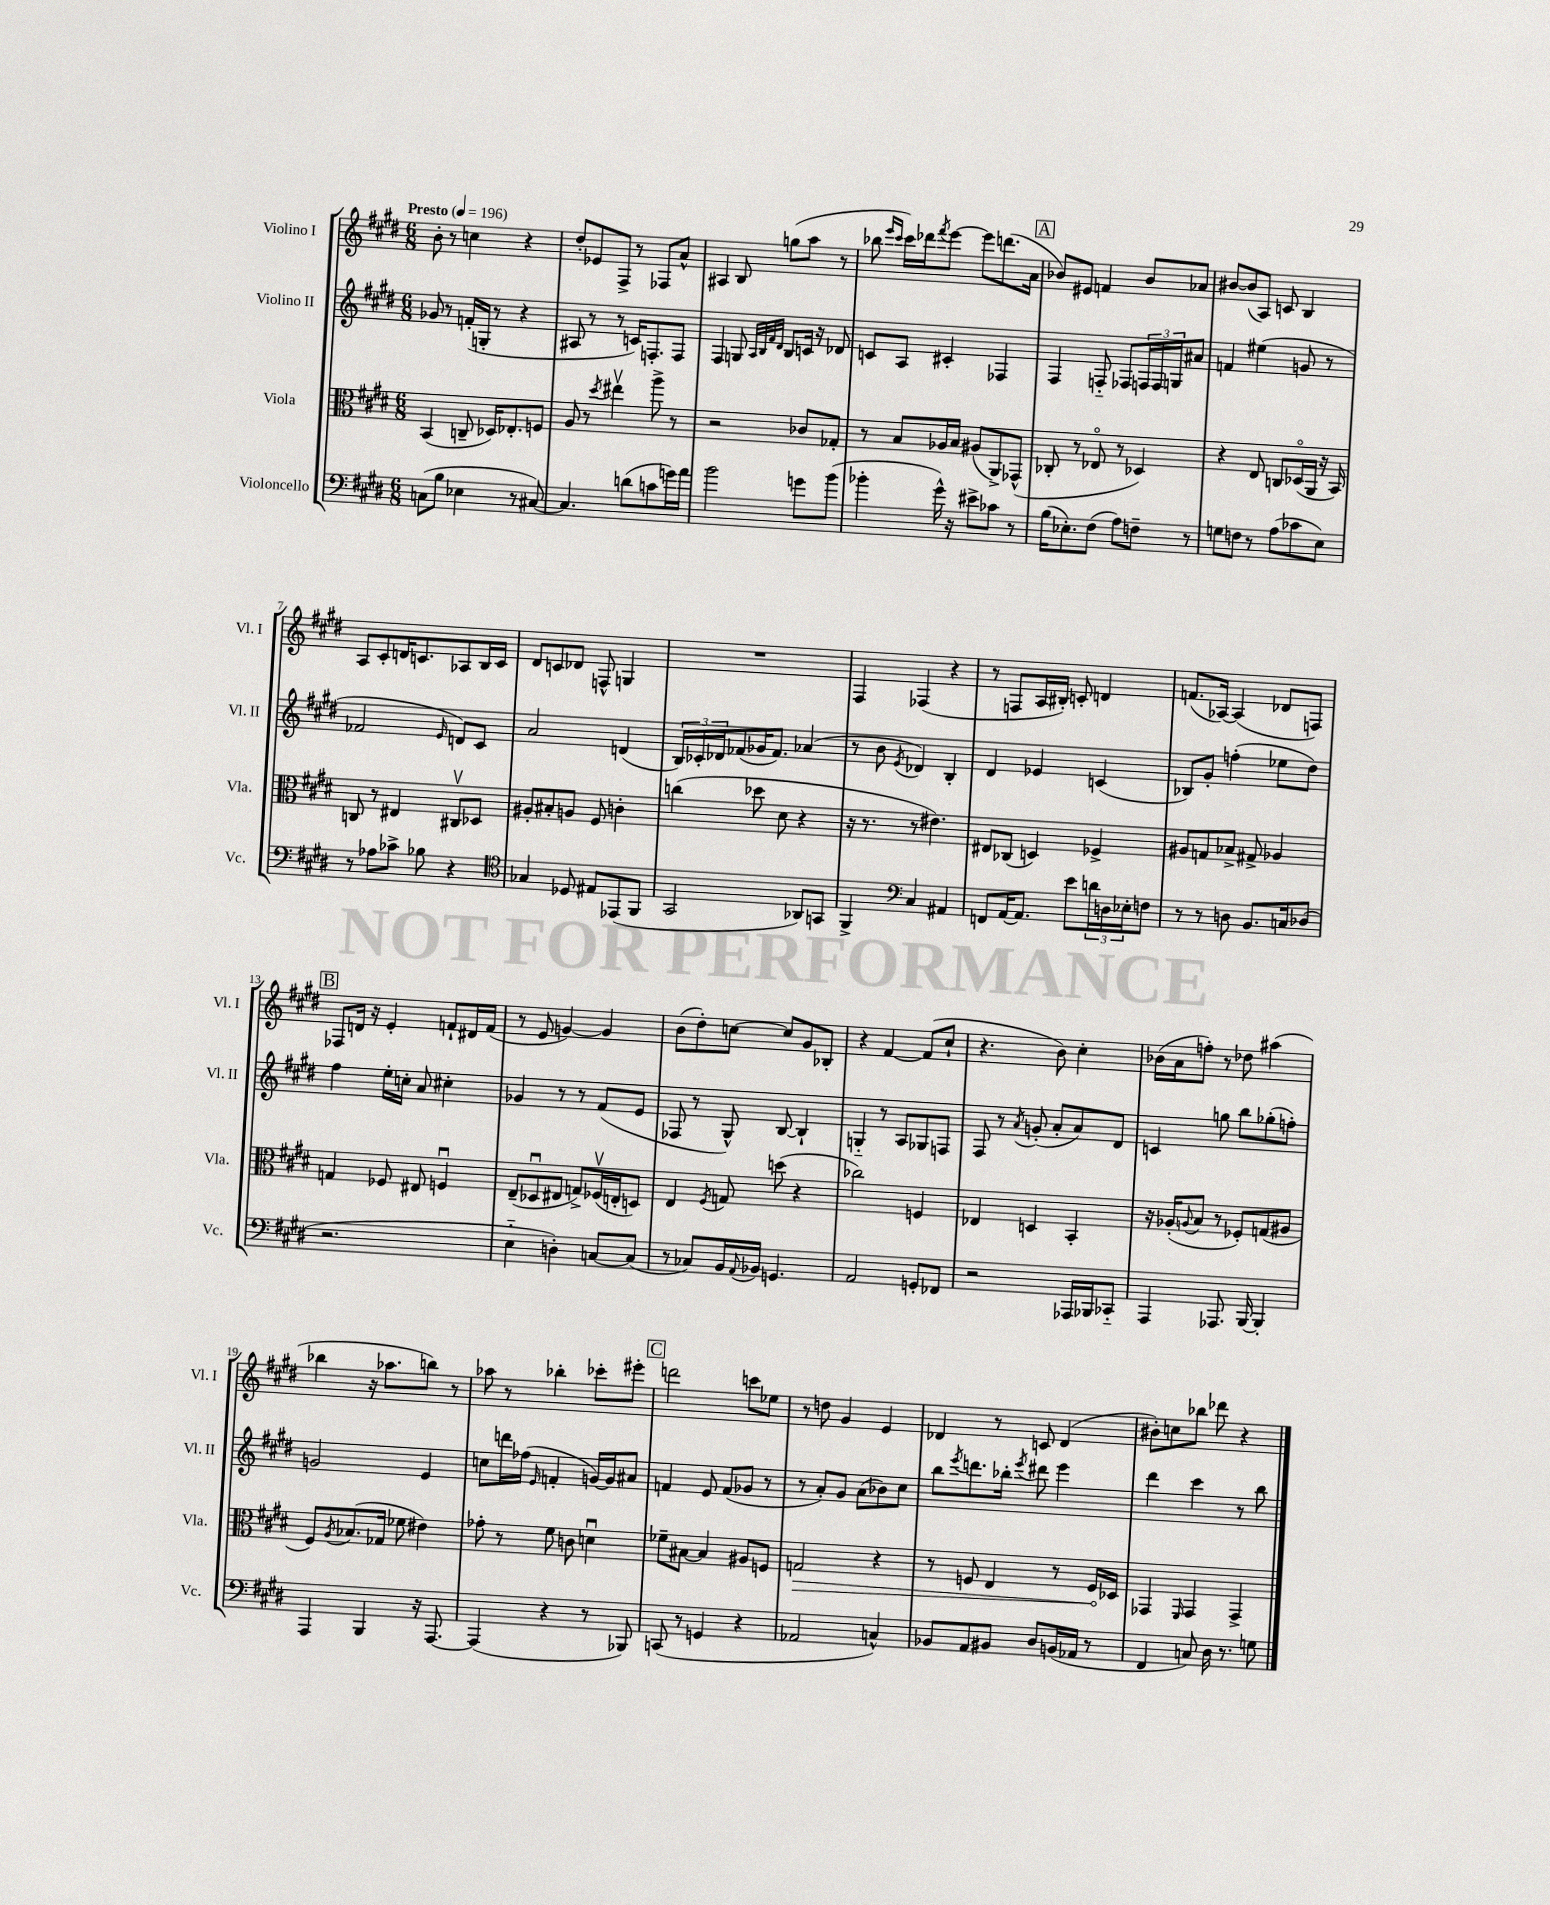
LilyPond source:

<<
\new StaffGroup <<
\new Staff = "s0" \with { instrumentName = "Violino I" shortInstrumentName = "Vl. I" } {
    \clef treble \key e \major \numericTimeSignature \time 6/8 \tempo "Presto" 4 = 196
    b'8-. r8 c''4 r4 |
    dis''8-. ees'8 fis8-> r8 fes8 a'8-^ |
    ais4 b8 g''8( a''8 r8 |
    bes''8 \grace { e'''16 cis'''16 } cis'''16) des'''16 \acciaccatura { fis'''8 } e'''8~ e'''8 d'''8.( a'16 |
    \mark \markup { \box "A" } bes'8) eis'8 f'4 bes'8 aes'8 |
    bis'8~ bis'8( a8) c'8 b4 |
    a8 cis'8-. d'16 c'8. aes8 b16 c'16 |
    dis'8 c'8 des'8 f8-^ g4 |
    R2. |
    fis4 fes4( r4 |
    r8 f8 a16 bis16-.) c'8-. d'4 |
    f'8.( aes16~) aes4( des'8 f8) |
    \mark \markup { \box "B" } fes8 d'16 r16 e'4-. f'8-! dis'16 f'16( |
    r8 e'8 g'4~) g'4 |
    b'8( dis''8-.) c''8~ c''8 gis'8 bes8-. |
    r4 fis'4~ fis'8( cis''8-! |
    r4. b'8) cis''4-. |
    bes'16( a'16 f''8-.) r8 des''8 ais''4( |
    bes''4 r16 aes''8. b''8) r8 |
    aes''8 r8 bes''4-. ces'''8-. eis'''8-. |
    \mark \markup { \box "C" } d'''2 c'''8 ees''8 |
    r8 d''8 gis'4 e'4 |
    des'4 r8 c'8 des'4( |
    bis'8-.) c''8 bes''8 des'''8 r4 \bar "|." |
}
\new Staff = "s1" \with { instrumentName = "Violino II" shortInstrumentName = "Vl. II" } {
    \clef treble \key e \major \numericTimeSignature \time 6/8
    ges'8 r8 f'16-.( g16-. r8 r4 |
    ais8 r8 r8 c'16) f8.-. f8 |
    fis4 g8 \grace { a32 b32 fis'32 dis'32 } b8 c'16 r16 des'8 |
    c'8 a8 cis'4-. fes4 |
    \mark \markup { \box "A" } fis4 f8-_ fes8 \tuplet 3/2 { f16 f16 g16 } ais'8 |
    f'4 eis''4( g'8 r8 |
    fes'2 \grace { e'16 } d'8) cis'8 |
    a'2 d'4( |
    \tuplet 3/2 { b16) ces'16-. des'16 } fes'8( ges'16 fes'8.) aes'4( |
    r8 b'8 \acciaccatura { e'8 } des'4) b4-. |
    dis'4 ees'4 c'4( |
    bes8) gis'8-. f''4-.( ees''8 dis''8) |
    \mark \markup { \box "B" } fis''4 e''16-. c''16-. a'8 cis''4-. |
    ges'4 r8 r8 fis'8( e'8 |
    fes8 r8 gis8-^) b8~ b4-! |
    g4-_ r8 a8 ges8 f8 |
    fis8 r8 \acciaccatura { a'8 } g'8-.( a'8-. a'8) dis'8 |
    c'4 g''8 b''8 ges''8-.( f''8-.) |
    g'2 e'4 |
    c''8 d'''16 fes''16( \grace { e'16 } f'4-. g'16~) g'16 ais'8 |
    \mark \markup { \box "C" } f'4 e'8 f'8( ges'8 r8 |
    r8 a'8-.) gis'8 a'8( bes'8) cis''8 |
    b''8 \acciaccatura { e'''8 } d'''8. bes''16-. \acciaccatura { e'''8 } dis'''8 e'''4 |
    dis'''4 cis'''4 r8 b''8 \bar "|." |
}
\new Staff = "s2" \with { instrumentName = "Viola" shortInstrumentName = "Vla." } {
    \clef alto \key e \major \numericTimeSignature \time 6/8
    b,4( c8-- des16) ees8.-. f8 |
    a8 r8 \acciaccatura { dis''8 } eis''4\upbow a''8-> r8 |
    r2 ces'8 ges8-. |
    r8 b8 aes16 b16 ais8( a,8->) ges,8-^( |
    \mark \markup { \box "A" } ces8-. r8 ees8\flageolet r8 des4) |
    r4 e8 c8 des16\flageolet( a,16 r16 b,16) |
    c8 r8 eis4 cis8\upbow des8 |
    ais8-. bis8-. a8 fis8 c'4-. |
    c''4( des''8 dis'8 r4 |
    r16 r8. r8 eis'4.) |
    eis8 ces8( d4) fes4-> |
    ais8 g8 bes8-> gis8-> aes4 |
    \mark \markup { \box "B" } g4 fes8 eis8 f4\downbow |
    e8--( des8\downbow eis8 g8->) fes16\upbow( e16-. d8) |
    e4 \acciaccatura { fis8 } g8 d''8( r4 |
    ces''2) f4 |
    ees4 d4 b,4-. |
    r16 aes16-.( \appoggiatura { a8 } b8 r8 fes8-.) g8( ais8 |
    fis8) \acciaccatura { a8 } bes8.( ges16 fes'8 eis'4) |
    ges'8-. r8 fis'8 c'8 d'4\downbow |
    \mark \markup { \box "C" } fes'8-- bis8~ bis4 ais8 f8 |
    \once \override Hairpin.circled-tip = ##t g2\> r4 |
    r8 f8 e4 r8 f16\! des16 |
    ges,4 \grace { fis,16 } ges,4 ges,4-> \bar "|." |
}
\new Staff = "s3" \with { instrumentName = "Violoncello" shortInstrumentName = "Vc." } {
    \clef bass \key e \major \numericTimeSignature \time 6/8
    c8( b8 ees4 r8 cis8~) |
    cis4. d'8( c'8 g'16) a'16 |
    b'2 g'8 b'8( |
    bes'4-. gis'16-^) r16 eis'8-> ces'8 r8 |
    \mark \markup { \box "A" } b16( ees8.-.) fis8( a8) f8-- r8 |
    g8 f8 r8 a8( ces'8 e8) |
    r8 aes8 ces'8-> bes8 r4 |
    \clef tenor ges4 des8 eis8 ees,8( fis,8 |
    gis,2 aes,8) g,8 |
    fis,4-> \clef bass cis4 ais,4 |
    f,8 a,16~ a,8. e'8 \tuplet 3/2 { d'16 d16 ees16-. } f8 |
    r8 r8 d8 b,8. c16 des8( |
    \mark \markup { \box "B" } r2. |
    e4-_ d4-.) c8~ c8( |
    r8 ces8) b,16 \appoggiatura { a,8 } bes,16 g,4. |
    a,2 g,8-. fes,8 |
    r2 aes,,16 bes,,16 ces,8-_ |
    a,,4 aes,,8. b,,16~ b,,4-. |
    a,,4 b,,4 r16 a,,8.~ |
    a,,4( r4 r8 bes,,8) |
    \mark \markup { \box "C" } c,8( r8 g,4 r4 |
    aes,2 c4-^) |
    bes,8 a,8 bis,8 dis8 b,16( aes,16 r8 |
    fis,4 c8) dis16 r8. g8 \bar "|." |
}
>>
>>
